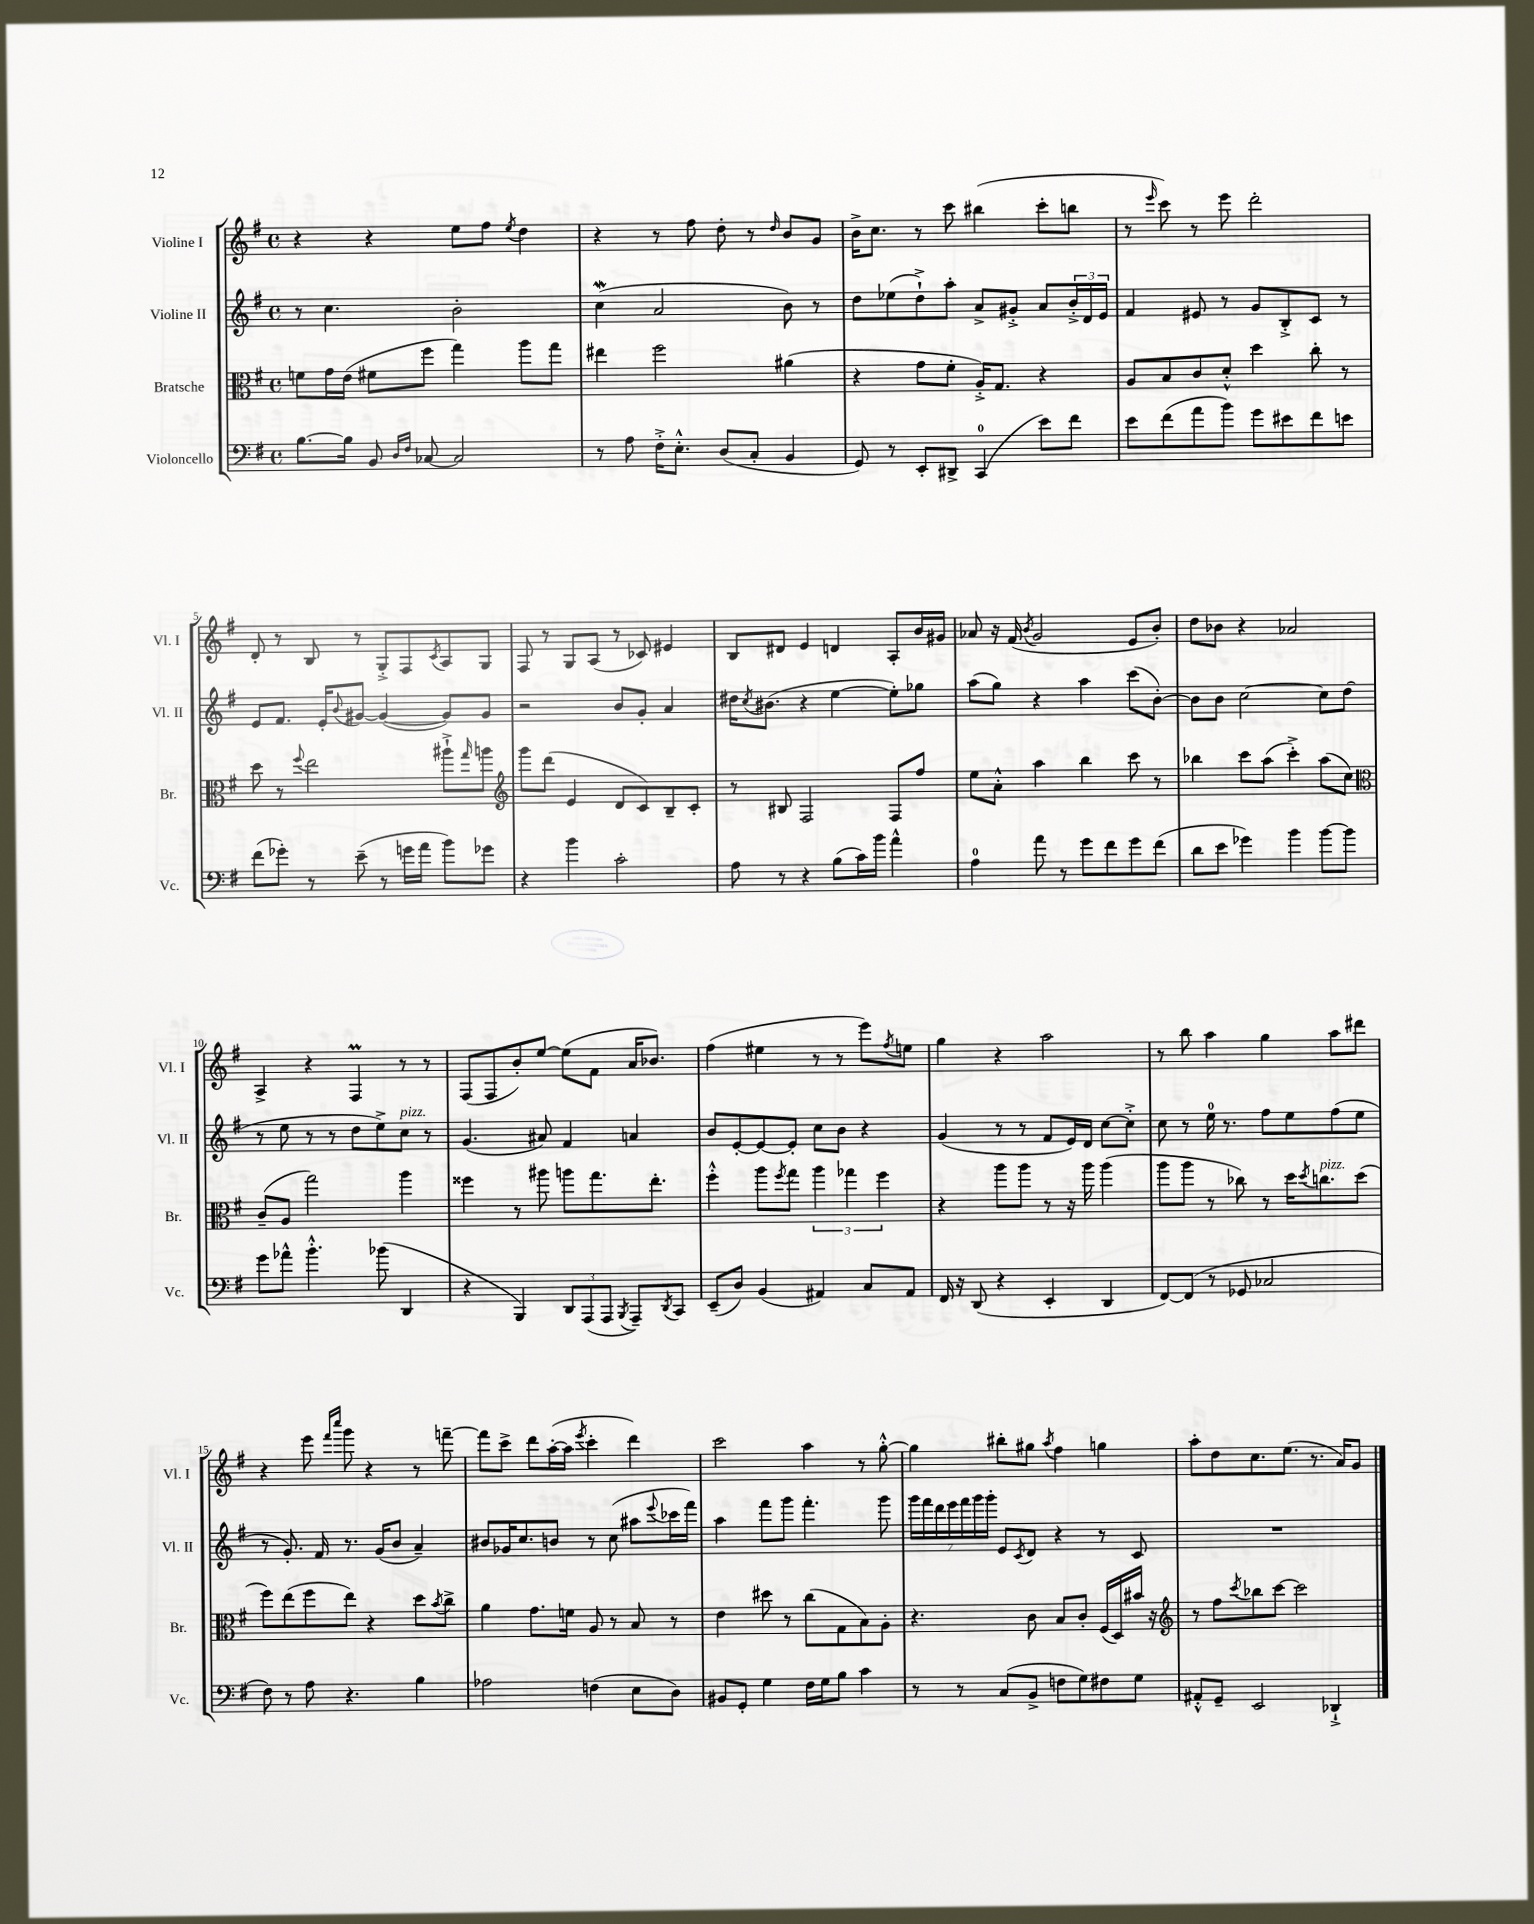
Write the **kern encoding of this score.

**kern	**kern	**kern	**kern
*part4	*part3	*part2	*part1
*staff4	*staff3	*staff2	*staff1
*I"Violoncello	*I"Bratsche	*I"Violine II	*I"Violine I
*I'Vc.	*I'Br.	*I'Vl. II	*I'Vl. I
*clefF4	*clefC3	*clefG2	*clefG2
*k[f#]	*k[f#]	*k[f#]	*k[f#]
*M4/4	*M4/4	*M4/4	*M4/4
*met(c)	*met(c)	*met(c)	*met(c)
=1	=1	=1	=1
[8.B\L	8fn\L	8r	4r
.	16g\L	4.cc\	.
16B\Jk]	(16e\JJ	.	.
8BB/	8f#X\L	.	4r
16qqD/LL	.	.	.
16qqF#/JJ	.	.	.
[8C-X/	8ff#\J	.	.
2C-/]	4gg\)	2b'\	8ee\L
.	.	.	8ff#\J
.	.	.	8qee/
.	8aa\L	.	4dd\
.	8gg\J	.	.
=2	=2	=2	=2
8r	4ee#X\	(4ccw\	4r
8A\	.	.	.
16F#'^\KL	2ff#\	2a/	8r
8.E'^^\J	.	.	.
.	.	.	8ff#\
(8D/L	.	.	8dd'\
8C'/J	.	.	8r
.	.	.	16qqdd/
4BB/	(4a#X\	8b\)	8b/L
.	.	8r	8g/J
=3	=3	=3	=3
8GG/)	4r	8dd\L	16b^\KL
.	.	.	8.cc\J
8r	.	(8ee-X\	.
8EE'/L	8g\L	8dd`^\)	8r
8DD#X^/J	8f#'\J	8aa'\J	8ccc\
(4CC/	16A'^/KL)	8a^/L	(4bb#X\
.	8.G/J	.	.
.	.	8g#X'^/J	.
8e\L)	4r	8a/L	8ccc'\L
8f#\J	.	24b'^/L	8bbn\J
.	.	24d/	.
.	.	24e/JJ	.
=4	=4	=4	=4
8e\L	8A/L	4f#/	8r
.	.	.	16qqeee/
(8f#\	8B/	.	8ccc\)
8a\	8c/	8e#X/	8r
8b\J)	8d'^^/J	8r	8eee\
8g\L	4dd\	8g/L	2ddd'\
8e#X\	.	8B'^/	.
8f#\	8cc'\	8c/J	.
8en\J	8r	8r	.
!!LO:LB:g=z
=5	=5	=5	=5
(8f#\L	8dd\	8e/L	8d'/
8g-X'\J)	8r	8.f#/J	8r
.	8qqff#/	.	.
8r	2ee\	.	8B/
.	.	16e'/KL	.
.	.	8qqb/	.
(8e~\	.	[8g#X/J	8r
8r	.	(4g#/_	8G'^/L
16gn\LL	.	.	8F#/
16a\JJ	.	.	.
.	.	.	8qc/
8b\L)	8aa#X`^\L	8g#/L])	8A/
.	16qqgg/	.	.
8g-X\J	8aan\J	8g#/J	8G/J
=6	=6	=6	=6
*	*clefG2	*	*
4r	8ggg\L	2r	8F#/
.	(8ddd\J	.	8r
4b\	4e/	.	8G/L
.	.	.	(8A/J
2c'\	8d/L	8b/L	8r
.	8c/)	8g'/J	8c-X/)
.	8B~/	4a/	4e#X/
.	8c'/J	.	.
=7	=7	=7	=7
8A\	8r	16dd#X\KL	8B/L
.	.	8qcc/	.
.	.	(8.b#X\J	.
8r	8B#X/	.	8d#X/J
4r	2F#/	4r	4e/
(8B\L	.	[4ee\	4dn/
16c\L)	.	.	.
16b\JJ	.	.	.
4a^^\	8F#/L	8ee'\L])	8A'/L
.	8ff#/J	8gg-X\J	16b/L
.	.	.	16g#X/JJ
=8	=8	=8	=8
4A\	8ee\L	(8aa\L	8a-X/
.	8a'^^\J	8gg\J)	16r
.	.	.	(16f#/
.	.	.	8qb/
8a\	4aa\	4r	2g/
8r	.	.	.
8g\L	4bb\	4aa\	.
8f#\	.	.	.
8g\	8ccc\	(8ccc\L	8e/L
(8f#\J	8r	[8b'\J)	8b'/J)
=9	=9	=9	=9
8d\L	4bb-X\	8b\L]	8dd\L
8e\J	.	8b\J	8b-X\J
4g-X\)	8ccc\L	[2cc\	4r
.	(8aa\J	.	.
4b\	4ccc'^\)	.	2a-X/
[8b\L	(8aa\L	8cc\L]	.
8b\J]	8cc\J)	(8dd\J	.
!!LO:LB:g=z
=10	=10	=10	=10
*	*clefC3	*	*
8g\L	(8c~/L	8r	4A^/
8a-X^^\J	8A/J	8ee\	.
4.b'^^\	2gg\)	8r	4r
.	.	8r	.
.	.	8dd\L	4F#m/
(8b-X\	.	8ee^\)	.
!	!	!LO:TX:a:i:t=pizz.	!
4DD/	4aa\	8cc\J	8r
.	.	8r	8r
=11	=11	=11	=11
4r	4ff##X\	(4.g/	(8F#/L
.	.	.	8F#/
4BBB/)	8r	.	8b'/)
.	8aa#X\	8a#X/)	[8ee/J
12DD/L	8aan\L	4f#/	(8ee\L]
(12AAA/	.	.	.
.	8.gg\	.	8f#\J
12AAA/J	.	.	.
8qBBB/	.	.	.
8AAA~/L)	.	4an/	16a/KL
.	8.ee'\J	.	8.b-X/J)
8qDD/	.	.	.
8CC/J	.	.	.
=12	=12	=12	=12
(8EE~/L	4ff#'^^\	8b/L	(4ff#\
8D/J)	.	[8e'/	.
(4BB/	8aa\L	8e/_	4ee#X\
.	8qff#/	.	.
.	8gg\J	8e'/J]	.
4AA#X/)	6aa\	8cc\L	8r
.	.	8b\J	8r
.	6gg-X\	.	.
8C/L	.	4r	8eee\L)
.	6ff#\	.	.
.	.	.	8qff#/
8AA#/J	.	.	8een\J
=13	=13	=13	=13
16FF#/	4r	(4g/	4gg\
16r	.	.	.
(8DD/	.	.	.
4r	8aa\L	8r	4r
.	8aa\J	8r	.
4EE'/	8r	8f#/L	2aa\
.	16r	16e/L)	.
.	16aa\	16d/JJ	.
4DD/	(4aa\	[8cc\L	.
.	.	8cc'^\J]	.
=14	=14	=14	=14
[8FF#/L)	8aa\L	8cc\	8r
(8FF#/J]	8aa\J	8r	8bb\
8r	8r	16ee\	4aa\
.	.	8.r	.
8GG-X/	8cc-X\)	.	.
2C-X/	8r	8ff#\L	4gg\
.	16dd\KL	8ee\	.
.	8qdd/	.	.
!	!LO:TX:a:i:t=pizz.	!	!
.	8.ccn\	.	.
.	.	(8ff#\	8aa\L
.	(8dd\J	8ee\J	8ddd#X\J
!!LO:LB:g=z
=15	=15	=15	=15
8F#\)	8ff#\L)	8r	4r
8r	(8ee\	8.g'/)	.
8A\	8ff#\	.	8eee\
.	.	16f#/	.
.	.	.	16qqfff#/LL
.	.	.	16qqcccc/JJ
4.r	8ee\J)	8.r	8ggg\
.	4r	.	4r
.	.	(16g/KL	.
.	.	8b/J	.
4B\	8dd\L	4a~/)	8r
.	8qb/	.	.
.	8cc^\J	.	[8fffn~\
=16	=16	=16	=16
2A-X\	4a\	8b#X/L	8fff\L]
.	.	16g-X/K	8ccc^\J
.	.	8.cc/	.
.	8.g\L	.	8ddd\L
.	.	8bn/J	([16aa'\L
.	16fn\Jk	.	16aa\JJ]
.	.	.	8qeee/
(4Fn\	8A/	8r	4ccc'\
.	8r	(8cc\	.
8E\L	8B/	8aa#X\L	4ddd\)
.	.	8qqeee/	.
8D\J)	8r	16ccc-X\L	.
.	.	16fff#\JJ)	.
=17	=17	=17	=17
8BB#X/L	4e\	4aa\	2ccc\
8GG'/J	.	.	.
4G\	8dd#X\	8fff#\L	.
.	8r	8ggg\J	.
16F#\LL	(8cc\L	4.fff#'\	4aa\
16G\J	.	.	.
8B\J	8G\	.	.
4c\	8B\)	.	8r
.	8A'\J	8ggg\	[8gg'^^\
=18	=18	=18	=18
8r	4.r	28ggg\LL	4gg\]
.	.	28fff#\	.
.	.	28ddd\	.
.	.	28eee\	.
8r	.	.	.
.	.	28fff#\	.
.	.	28ggg\	.
.	.	28ggg'\JJ	.
(8C/L	.	8e/L	8bb#X'\L
.	.	8qc/	.
8BB^/J	8c\	8d/J	8gg#X\J
.	.	.	8qaa/
8Fn\L	8B/L	4r	4ff#\
8G\)	8c'/J	.	.
8F#X\	(16F#/LL	8r	4ggn\
.	16D/)	.	.
8G\J	16b#X/JJ	8c/	.
.	16r	.	.
=19	=19	=19	=19
*	*clefG2	*	*
8AA#X'^^/L	8r	1r	8aa'\L
8GG~/J	8ff#\L	.	8dd\
.	8qccc/	.	.
2EE/	8bb-X\	.	8.cc\
.	[8ccc\J	.	.
.	.	.	(8.ee\J
.	2ccc\]	.	.
.	.	.	8.r
4DD-X`^/	.	.	.
.	.	.	16a/KL)
.	.	.	8g/J
==	==	==	==
*-	*-	*-	*-
